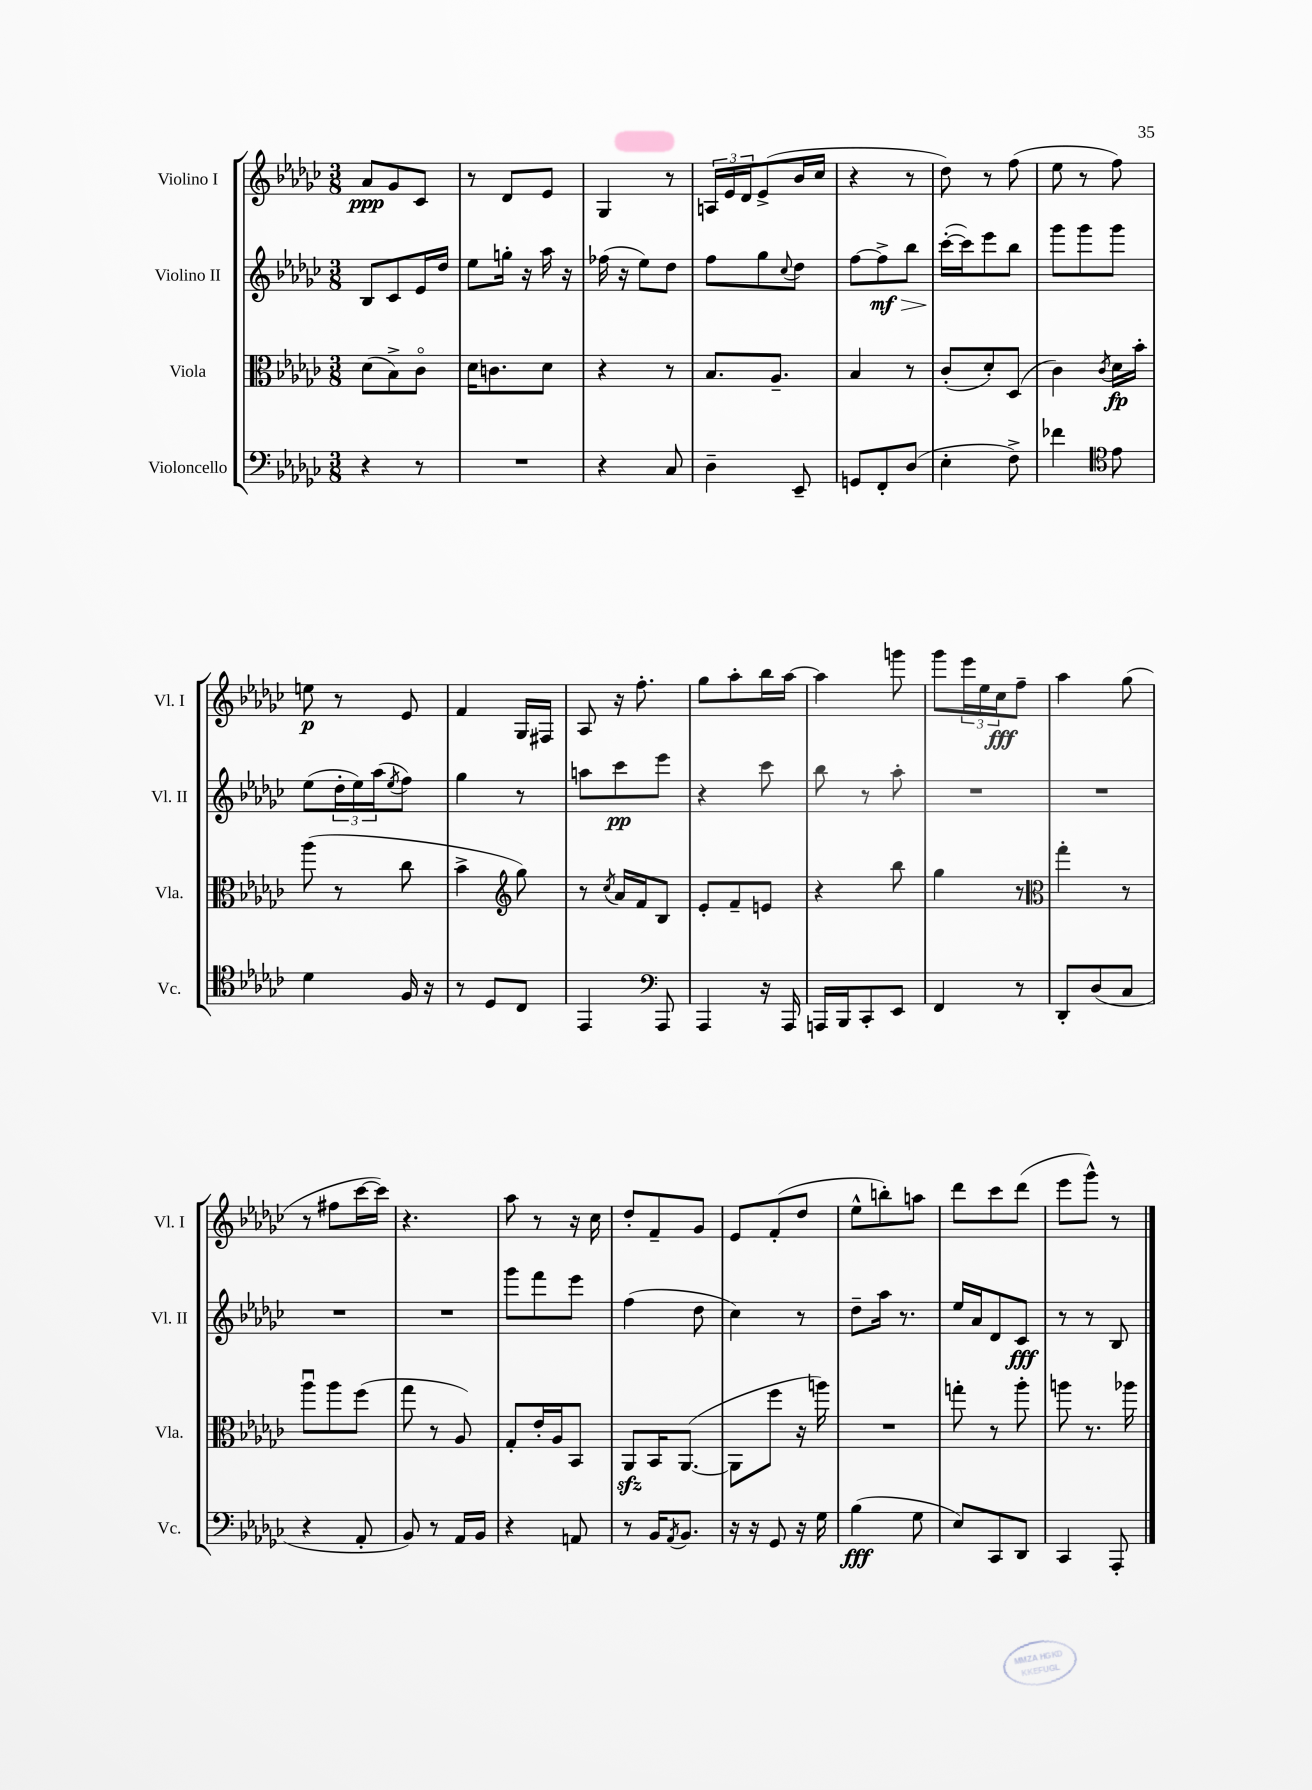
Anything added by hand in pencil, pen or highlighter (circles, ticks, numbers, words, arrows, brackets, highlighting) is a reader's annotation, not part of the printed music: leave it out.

**kern	**kern	**kern	**kern
*staff4	*staff3	*staff2	*staff1
*clefF4	*clefC3	*clefG2	*clefG2
*k[b-e-a-d-g-c-]	*k[b-e-a-d-g-c-]	*k[b-e-a-d-g-c-]	*k[b-e-a-d-g-c-]
*M3/8	*M3/8	*M3/8	*M3/8
4r	(8d-	8B-	8a-
.	8B-^)	8c-	8g-
8r	8c-o	16e-	8c-
.	.	16dd-	.
=	=	=	=
4.r	16d-	8ee-	8r
.	8.c	.	.
.	.	16gg'	8d-
.	.	16r	.
.	8d-	16aa-	8e-
.	.	16r	.
=	=	=	=
4r	4r	(16ff-	4G-
.	.	16r	.
.	.	8ee-)	.
8C-	8r	8dd-	8r
=	=	=	=
4D-~	8.B-	8ff	24A
.	.	.	24e-
.	.	.	24d-
.	.	8gg-	(8e-^
.	8.A-~	.	.
.	.	8qqcc-	.
8EE-~	.	8dd-	16b-
.	.	.	16cc-
=	=	=	=
8GG	4B-	[8ff	4r
8FF'	.	8ff^]	.
(8D-	8r	8bb-	8r
=	=	=	=
4E-'	(8c-'	([16ccc-'	8dd-)
.	.	16ccc-])	.
.	8d-')	8eee-	8r
8F^)	(8D-	8bb-	(8ff
=	=	=	=
4f-	4c-)	8ggg-	8ee-
.	.	8ggg-	8r
*clefC4	*	*	*
.	8qc-	.	.
8e-	16d-	8ggg-	8ff)
.	16b-'	.	.
=	=	=	=
4d-	(8aa-	(8ee-	8ee
.	8r	24dd-'	8r
.	.	24ee-)	.
.	.	(24aa-	.
.	.	8qee-	.
16F	8cc-	8ff)	8e-
16r	.	.	.
=	=	=	=
8r	4b-^	4gg-	4f
8D-	.	.	.
*	*clefG2	*	*
8C-	8gg-)	8r	16G-
.	.	.	16F#
=	=	=	=
4EE-	8r	8aa	8A-
.	8qcc-	.	.
.	16a-	8ccc-	16r
.	16f	.	8.ff'
*clefF4	*	*	*
8AAA-	8B-	8eee-	.
=	=	=	=
4AAA-	8e-'	4r	8gg-
.	8f~	.	8aa-'
16r	8e	8ccc-	16bb-
16AAA-	.	.	[16aa-
=	=	=	=
16AAA	4r	8bb-	4aa-]
16BBB-	.	.	.
8CC-'	.	8r	.
8EE-	8bb-	8aa-'	8ggg
=	=	=	=
4FF	4gg-	4.r	8ggg-
.	.	.	24eee-
.	.	.	24ee-
.	.	.	24cc-
8r	8r	.	8ff~
=	=	=	=
*	*clefC3	*	*
8DD-'	4gg-'	4.r	4aa-
(8D-	.	.	.
8C-	8r	.	(8gg-
=	=	=	=
4r	8aa-u	4.r	8r
.	8aa-	.	8ff#
8AA-'	(8ff	.	[16ccc-
.	.	.	16ccc-])
=	=	=	=
8BB-)	8gg-	4.r	4.r
8r	8r	.	.
16AA-	8A-)	.	.
16BB-	.	.	.
=	=	=	=
4r	8G-'	8ggg-	8aa-
.	16e-'	8fff	8r
.	16A-	.	.
8AA	8BB-	8eee-	16r
.	.	.	16cc-
=	=	=	=
8r	8AA-	(4ff	8dd-'
16BB-	16BB-	.	8f~
8qAA-	.	.	.
8.BB-	([8.AA-	.	.
.	.	8dd-	8g-
=	=	=	=
16r	8AA-]	4cc-)	8e-
16r	.	.	.
8GG-	8ff	.	(8f'
16r	16r	8r	8dd-
16G-	16aa)	.	.
=	=	=	=
(4B-	4.r	8dd-~	8ee-^^
.	.	16aa-	8bb')
.	.	8.r	.
8G-	.	.	8aa
=	=	=	=
8E-)	8gg'	16ee-	8ddd-
.	.	16a-	.
8CC-	8r	8d-	8ccc-
8DD-	8aa-'	8c-	(8ddd-
=	=	=	=
4CC-	8aa	8r	8eee-
.	8.r	8r	8ggg-^^)
8AAA-'	.	8B-	8r
.	16aa-	.	.
==	==	==	==
*-	*-	*-	*-
